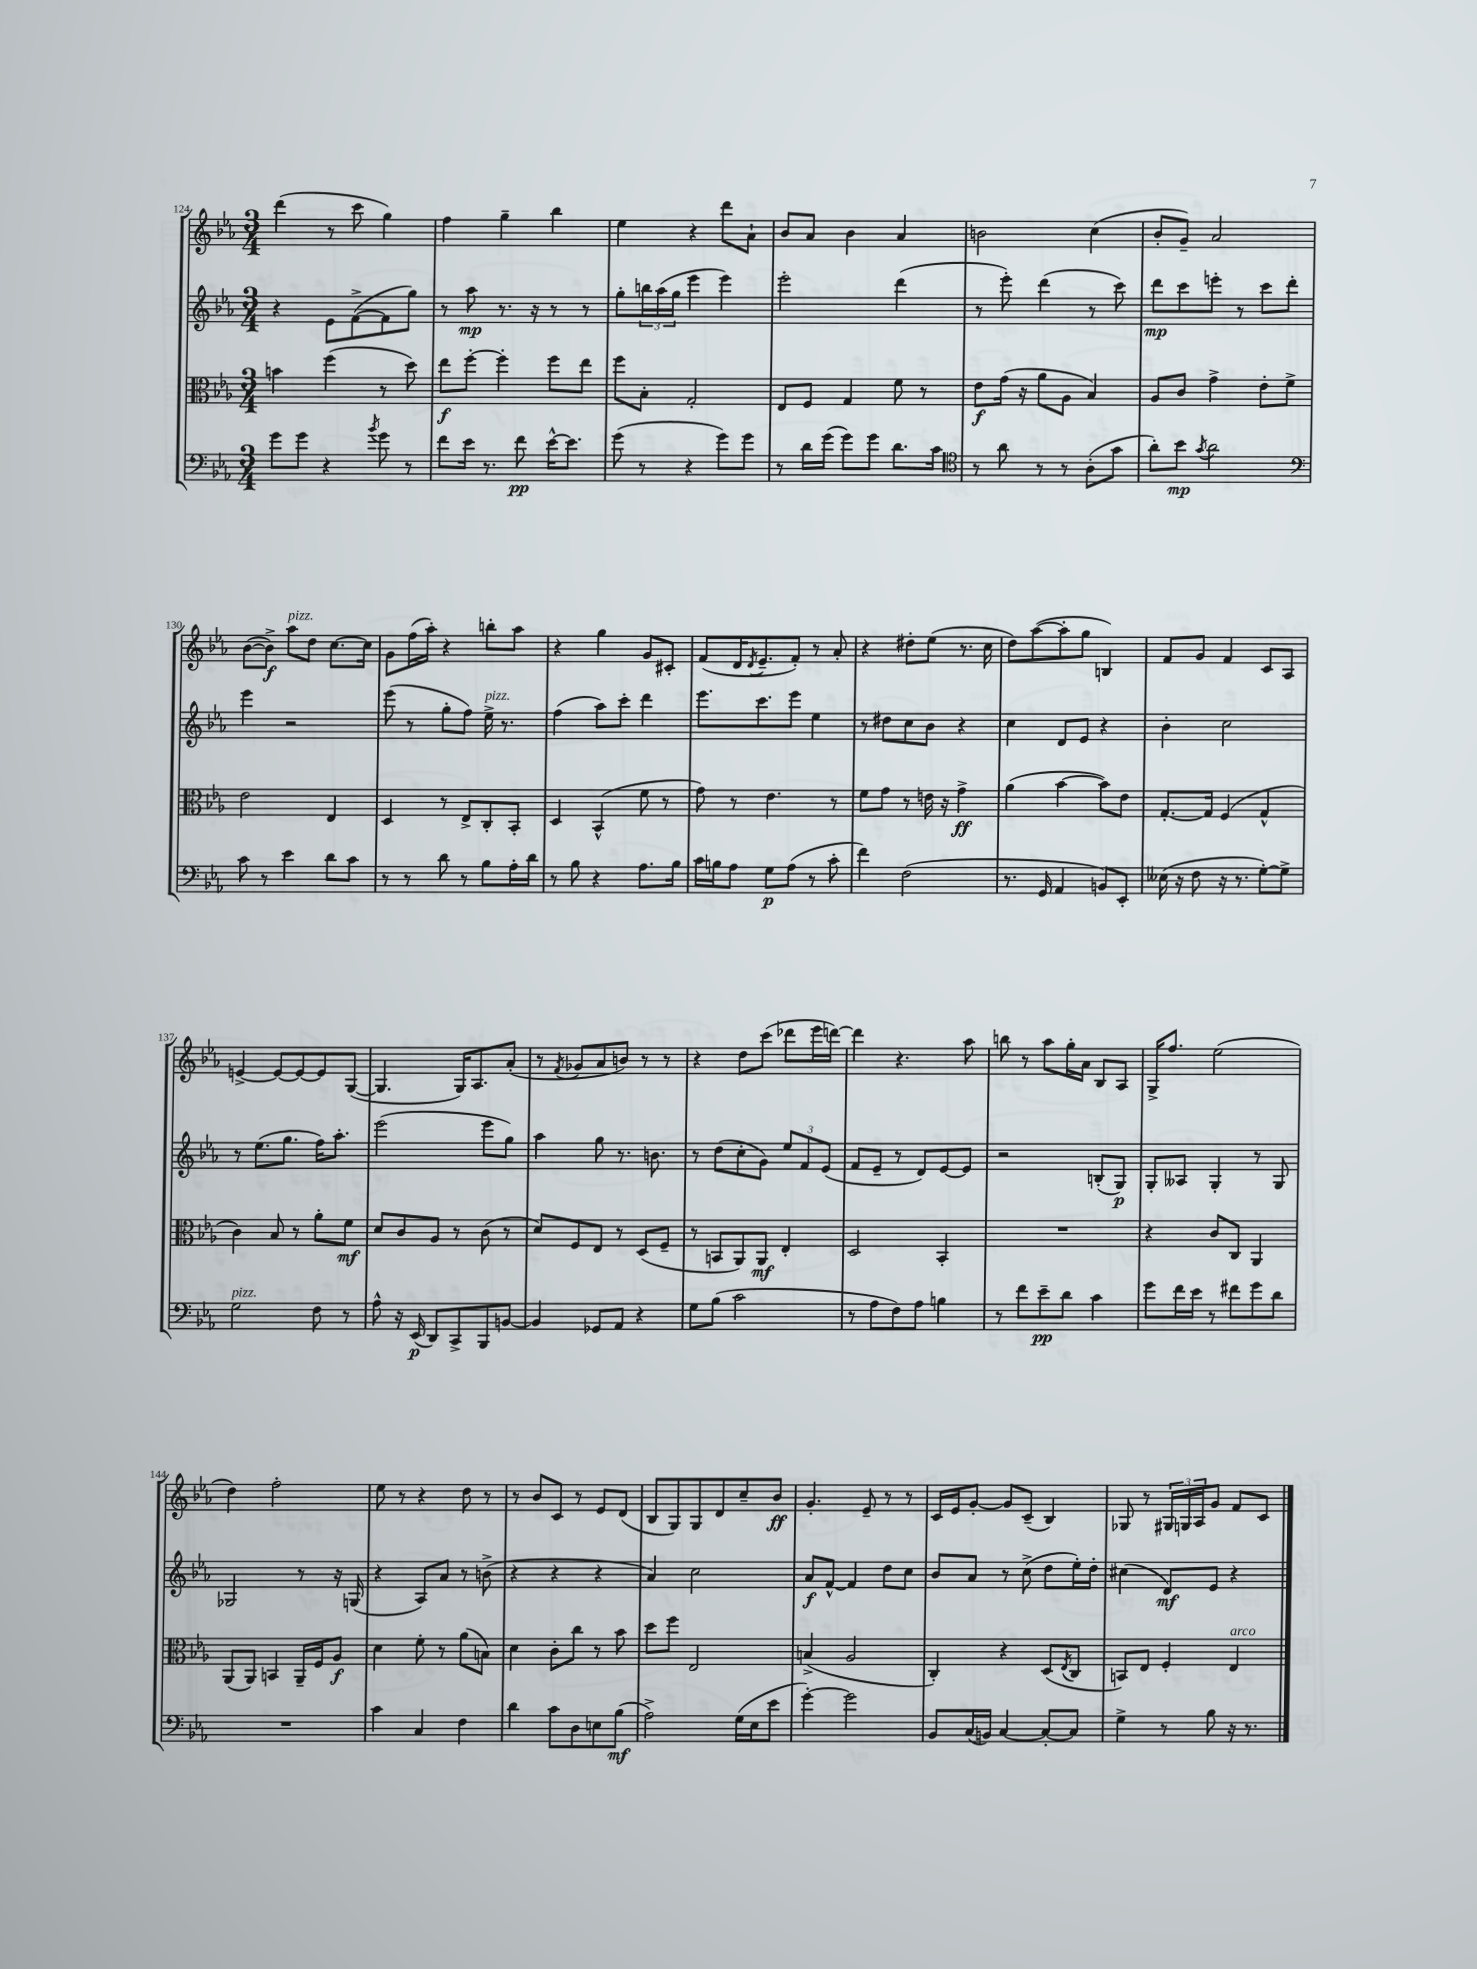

**kern	**kern	**kern	**kern
*staff4	*staff3	*staff2	*staff1
*clefF4	*clefC3	*clefG2	*clefG2
*k[b-e-a-]	*k[b-e-a-]	*k[b-e-a-]	*k[b-e-a-]
*M3/4	*M3/4	*M3/4	*M3/4
8g	4b	4r	(4ddd
8g	.	.	.
4r	(4ff	8e-	8r
.	.	([8f^	8ccc
8qb-	.	.	.
8g	8r	8f]	4gg)
8r	8dd)	8gg)	.
=	=	=	=
8f	8ee-	8r	4ff
16e-	[8ff'	8aa-	.
8.r	.	.	.
.	4ff']	8.r	4gg~
8f	.	.	.
.	.	16r	.
[16e-^^	8ff	8r	4bb-
8.e-]	.	.	.
.	8ee-	8r	.
=	=	=	=
(8g	8ff	8gg'	4ee-
8r	8B-'	24bb	.
.	.	(24aa-	.
.	.	24gg	.
4r	2G'	4eee-	4r
8g)	.	4eee-)	8ddd
8g	.	.	8a-`
=	=	=	=
8r	8E-	2eee-'	8b-
16d	8F	.	8a-
(16g	.	.	.
8g)	4G	.	4b-
8g	.	.	.
8.d	8f	(4ddd	4a-
.	8r	.	.
16c	.	.	.
=	=	=	=
*clefC4	*	*	*
8r	8e-	8r	2b
8a-	(16g	8eee-')	.
.	16r	.	.
8r	8a-	(4ddd	.
8r	8A-	.	.
(8A-'	4B-)	8r	(4cc
8g	.	8ccc)	.
=	=	=	=
8a-')	8A-	8ddd	8b-'
8b-	8c	8ccc	8g~)
8qg	.	.	.
2a-	4g^	8eee'	2a-
.	.	8r	.
.	8e-'	8ccc	.
.	8f^	8ddd'	.
=	=	=	=
*clefF4	*	*	*
8c	2e-	4eee-	([8b-
8r	.	.	8b-^])
4e-	.	2r	8aa-
.	.	.	8dd
8d	4E-	.	[8.cc
8c	.	.	.
.	.	.	16cc]
=	=	=	=
8r	4D	(8eee-	8g
8r	.	8r	(16ff
.	.	.	16aa-')
8d	8r	8gg'	4r
8r	8E-^	8ff)	.
8B-	8C'	16ee-^	8bb'
.	.	8.r	.
16A-'	8BB-'	.	8aa-
16d	.	.	.
=	=	=	=
8r	4D	(4ff	4r
8B-	.	.	.
4r	(4BB-^^	8aa-)	4gg
.	.	8ccc'	.
8.A-	8f	4ddd	8g
.	8r	.	8c#'
16B-	.	.	.
=	=	=	=
16c	8g)	8.eee-	(8f
16B	.	.	.
8A-	8r	.	16d
.	.	.	8qd
.	.	8.ccc	8.e-~
8G	4.e-	.	.
(8A-	.	8eee-	8f')
8r	.	4ee-	8r
8c'	8r	.	8a-'
=	=	=	=
4f)	8f	8r	4r
.	8g	8dd#	.
(2F	8r	8cc	8dd#'
.	16e	8b-	(8ee-
.	16r	.	.
.	4g^	4r	8.r
.	.	.	16cc
=	=	=	=
8.r	(4a-	4cc	8dd)
.	.	.	([8aa-
16GG	.	.	.
4AA-	[4b-	8d	8aa-']
.	.	8e-	8gg
8BB)	8b-])	4r	4B)
8EE-'	8e-	.	.
=	=	=	=
(16E--	[8.G'	4b-'	8f
16r	.	.	.
8F	.	.	8g
.	16G]	.	.
16r	(4F	2cc	4f
8.r	.	.	.
[8G')	4G^^	.	8c
8G^]	.	.	8A-
=	=	=	=
2G	4c)	8r	[4e^
.	.	(8.ee-	.
.	8B-	.	8e_
.	.	8.gg	.
.	8r	.	8e_
8F	8a-'	16ff)	8e]
.	.	8.aa-'	.
8r	8f	.	([8G
=	=	=	=
8A-^^	8d	(2eee-	4.G]
16r	8c	.	.
(16EE-	.	.	.
8DD)	8A-	.	.
8CC^	8r	.	16G)
.	.	.	8.A-
8BBB-	(8c	8eee-	.
[8BB	8r	8gg)	(8a-'
=	=	=	=
4BB]	8d)	4aa-	8r
.	.	.	8qf
.	8F	.	8g-
8GG-	8E-	8gg	8a-
8AA-	8r	8.r	8b)
4r	(8D	.	8r
.	.	8.b	.
.	8F~	.	8r
=	=	=	=
8G	8r	8r	4r
(8B-	8BB	(8dd	.
2c	8AA-)	8cc'	8dd
.	8AA-	8g)	(8ccc
.	4E-'	12ee-	8ddd-
.	.	12f	.
.	.	.	16eee-
.	.	(12e-	.
.	.	.	[16ddd)
=	=	=	=
8r	2D	8f	4ddd]
8A-	.	8e-~	.
8F)	.	8r	4.r
8A-	.	8d)	.
4B	4BB-'	[8e-	.
.	.	8e-]	8aa-
=	=	=	=
8r	2.r	2r	8bb
8f	.	.	8r
8e-~	.	.	8aa-
8d	.	.	16gg'
.	.	.	16a-
4c	.	(8B'	8B-
.	.	8G)	8A-
=	=	=	=
8g	4r	8G'	16G^
.	.	.	8.ff
16f	.	8A--	.
16e-	.	.	.
8r	8c	4G'	(2ee-
8f#	8C	.	.
8g	4AA-	8r	.
8d	.	8G	.
=	=	=	=
2.r	(8AA-	2G-	4dd)
.	8AA-)	.	.
.	4BB	.	2ff'
.	16AA-~	8r	.
.	16F	.	.
.	8A-	16r	.
.	.	(16G	.
=	=	=	=
4c	4d	4r	8ee-
.	.	.	8r
4C	8f'	8A-)	4r
.	8r	8a-	.
4F	(8a-	8r	8dd
.	8B)	(8b^	8r
=	=	=	=
4d	4d	4r	8r
.	.	.	8b-
8c	8c'	4r	8c
8D	8cc	.	8r
8E	8r	4r	8e-
(8B-	8b-	.	(8d
=	=	=	=
2A-^)	8dd	4a-)	8B-
.	8ff	.	8G)
.	2E-	2cc	8G
.	.	.	8d
(16G	.	.	8cc~
16E-	.	.	.
8e-	.	.	8b-
=	=	=	=
[4g')	(4B^	8a-	4.g'
.	.	[8f^^	.
2g]	2A-	4f]	.
.	.	.	8e-~
.	.	8dd	8r
.	.	8cc	8r
=	=	=	=
8BB-	4C')	8b-	16c
.	.	.	16e-
(16C	.	8a-	[8g'
16BB)	.	.	.
[4C	4r	8r	8g]
.	.	(8cc^	(8c~
8C'_	(8D	8dd	4B-)
.	8qE-	.	.
8C]	8C	16ee-')	.
.	.	16dd'	.
=	=	=	=
4G^	8BB)	(4cc#	8G-
.	8E-	.	8r
8r	4F'	8d)	24G#
.	.	.	24G
.	.	.	24A-
8B-	.	8e-	8g
16r	4E-	4r	8f
8.r	.	.	.
.	.	.	8c
==	==	==	==
*-	*-	*-	*-
